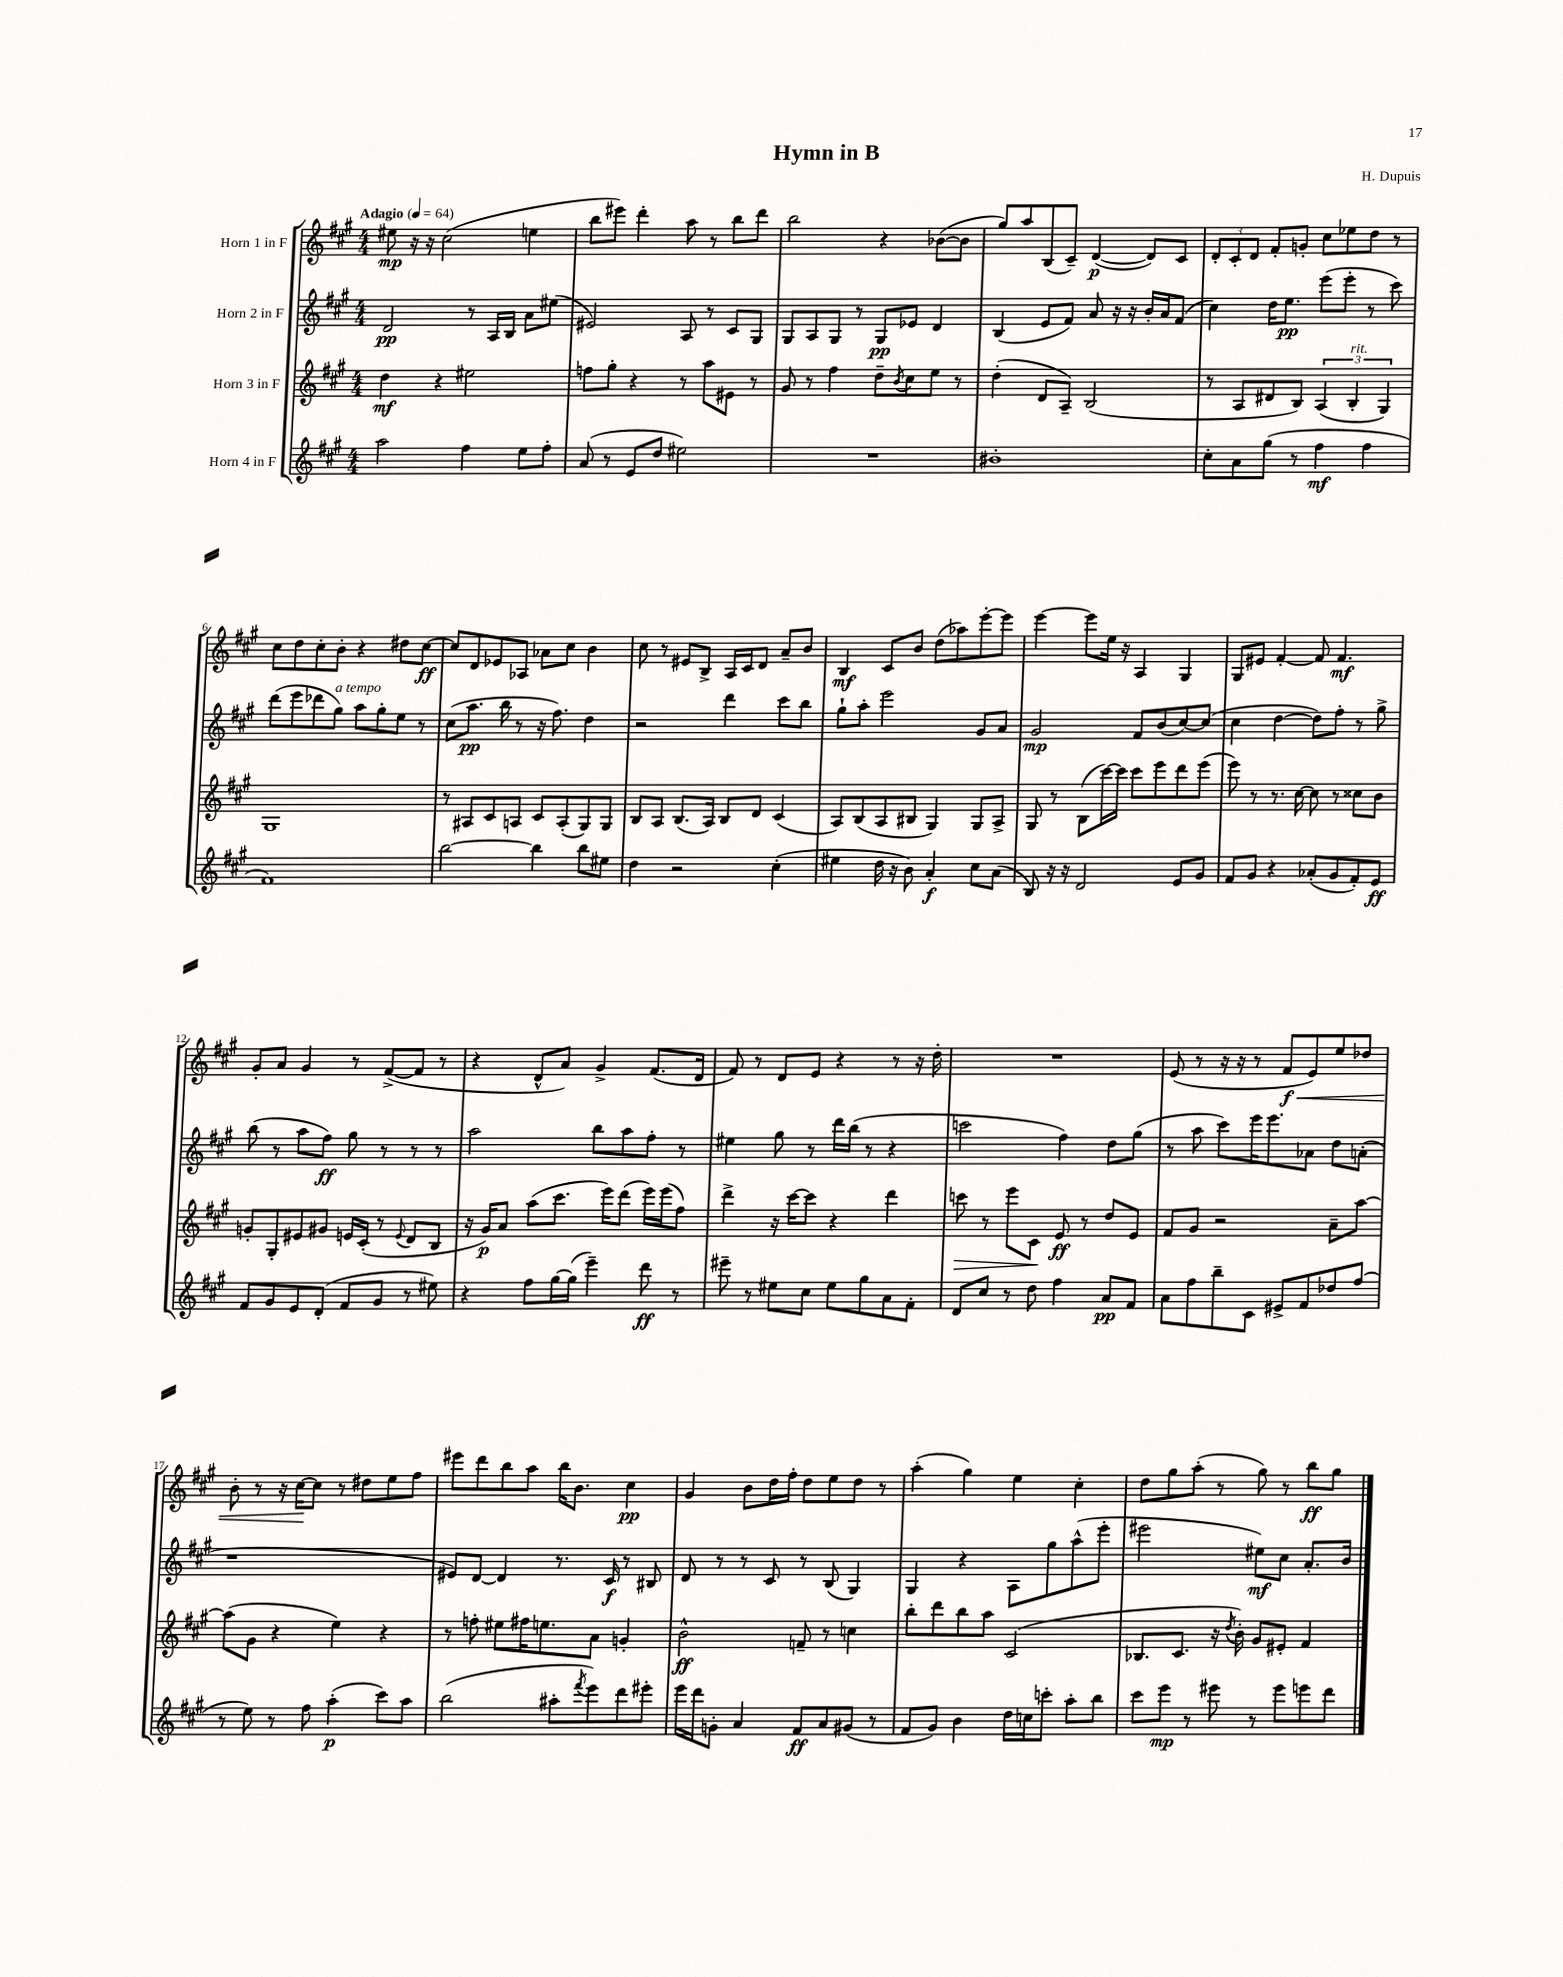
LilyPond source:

\header { title = "Hymn in B" composer = "H. Dupuis" }
<<
\new StaffGroup <<
\new Staff = "s0" \with { instrumentName = "Horn 1 in F" } {
    \clef treble \key a \major \numericTimeSignature \time 4/4 \tempo "Adagio" 4 = 64
    eis''8\mp r16 r16 cis''2( e''4 |
    b''8 eis'''8) d'''4-. a''8 r8 b''8 d'''8 |
    b''2 r4 bes'8~( bes'8 |
    gis''8) a''8 b8( cis'8--) d'4~\p( d'8) cis'8 |
    \tuplet 3/2 { d'8-. cis'8-. d'8 } fis'8-. g'8-. cis''8 ees''8 d''8 r8 |
    cis''8 d''8 cis''8-. b'8-. r4 dis''8 cis''8~\ff |
    cis''8 d'8 ees'8 aes8 aes'8 cis''8 b'4 |
    cis''8 r8 eis'8 b8-> a16 cis'16 d'8 a'8-- b'8 |
    b4\mf cis'8 b'8 d''8( aes''8) e'''8~-. e'''8 |
    e'''4~ e'''8 e''16 r16 a4 gis4 |
    gis8 eis'8 fis'4~-. fis'8 fis'4.\mf |
    gis'8-. a'8 gis'4 r8 fis'8~->( fis'8 r8 |
    r4 d'8-^ a'8) gis'4-> fis'8.( d'16 |
    fis'8) r8 d'8 e'8 r4 r8 r16 d''16-. |
    R1 |
    e'8( r8 r16 r16 r8 fis'8\f\< e'8) e''8 des''8 |
    b'8-. r8 r16 cis''16~\! cis''8 r8 dis''8 e''8 fis''8 |
    eis'''8 d'''8 b''8 a''8 b''16 b'8. cis''4\pp |
    gis'4 b'8 d''16 fis''16-. d''8 e''8 d''8 r8 |
    a''4-.( gis''4) e''4 cis''4-. |
    d''8 gis''8 a''8-.( r8 gis''8) r8 b''8\ff gis''8 \bar "|." |
}
\new Staff = "s1" \with { instrumentName = "Horn 2 in F" } {
    \clef treble \key a \major \numericTimeSignature \time 4/4
    d'2\pp r8 a16 b16 a'8 eis''8( |
    eis'2) a8 r8 cis'8 gis8 |
    gis8 a8 gis8 r8 gis8\pp ees'8 d'4 |
    b4( e'8 fis'8) a'8 r16 r16 b'16-. a'16 fis'8( |
    cis''4) d''16 e''8.\pp e'''8( e'''8-. r8 cis'''8) |
    d'''8( e'''8 des'''8 gis''8^\markup { \italic "a tempo" }) a''8 gis''8-. e''8 r8 |
    cis''8( a''8.\pp b''16 r8 r16 fis''8.) d''4 |
    r2 d'''4 cis'''8 b''8 |
    gis''8-! a''8-. e'''2 gis'8 a'8 |
    gis'2\mp fis'8 b'8( cis''8~) cis''8( |
    cis''4 d''4~ d''8) fis''8-. r8 gis''8-> |
    b''8( r8 a''8 fis''8\ff) gis''8 r8 r8 r8 |
    a''2 b''8 a''8 fis''8-. r8 |
    eis''4 gis''8 r8 d'''16 b''16( r8 r4 |
    c'''2 fis''4) d''8 gis''8( |
    r8 a''8 cis'''8) e'''16 e'''8. aes'8 d''8 a'8-.( |
    r1 |
    eis'8) d'8~ d'4 r8. cis'16\f r8 bis8 |
    d'8 r8 r8 cis'8 r8 b8( gis4) |
    gis4 r4 a8 gis''8 a''8-^( e'''8-. |
    eis'''2 eis''8\mf) cis''8 a'8.-. b'16 \bar "|." |
}
\new Staff = "s2" \with { instrumentName = "Horn 3 in F" } {
    \clef treble \key a \major \numericTimeSignature \time 4/4
    d''4\mf r4 eis''2 |
    f''8 gis''8-. r4 r8 a''8 eis'8 r8 |
    gis'8 r8 fis''4 d''8-- \acciaccatura { b'8 } cis''8 e''8 r8 |
    d''4-.( d'8 a8--) b2( |
    r8 a8 dis'8 b8) \tuplet 3/2 { a4( b4-.^\markup { \italic "rit." } gis4) } |
    gis1 |
    r8 ais8 cis'8 a8 cis'8 a8-.( gis8) gis8 |
    b8 a8 b8.( a16) b8 d'8 cis'4( |
    a8) b8( a8 bis8 gis4) gis8 a8-> |
    gis8 r8 b8( cis'''16~) cis'''16 cis'''8 e'''8 d'''8 e'''8( |
    e'''8) r8 r8. cis''16~ cis''8 r8 cisis''8 b'8 |
    g'8-. gis8-. eis'8 gis'8 e'16 cis'16-.( r8 \appoggiatura { e'8 } d'8 b8 |
    r16 gis'16\p) a'8 a''8( cis'''8. e'''16) d'''8( e'''16) e'''16( fis''8) |
    d'''4-> r16 cis'''16~ cis'''8 r4 d'''4 |
    c'''8\> r8 e'''8 cis'8\! e'8\ff r8 d''8 e'8 |
    fis'8 gis'8 r2 a'8-- a''8~ |
    a''8( gis'8 r4 e''4) r4 |
    r8 f''8-. eis''8 fis''16 e''8. a'8 g'4-. |
    b'2-^\ff f'8-- r8 c''4 |
    b''8-. d'''8 b''8 a''8 cis'2( |
    bes8. cis'8. r16 \acciaccatura { d''8 } b'16-.) gis'8 eis'8-. fis'4 \bar "|." |
}
\new Staff = "s3" \with { instrumentName = "Horn 4 in F" } {
    \clef treble \key a \major \numericTimeSignature \time 4/4
    a''2 fis''4 e''8 fis''8-. |
    a'8( r8 e'8 d''8 eis''2) |
    R1 |
    bis'1-. |
    cis''8-. a'8 gis''8( r8 fis''4\mf fis''4 |
    fis'1) |
    b''2~ b''4 b''8 eis''8 |
    d''4 r2 cis''4-.( |
    eis''4 d''16 r16 b'8) a'4-.\f cis''8 a'8( |
    b8) r16 r16 d'2 e'8 gis'8 |
    fis'8 gis'8 r4 aes'8-.( gis'8 fis'8-.) e'8\ff |
    fis'8 gis'8 e'8 d'8-.( fis'8 gis'8 r8 eis''8) |
    r4 fis''8 gis''16~ gis''16( e'''4--) d'''8\ff r8 |
    eis'''8-- r8 eis''8 cis''8 eis''8 gis''8 a'8 fis'8-. |
    d'8 cis''8 r8 d''8 fis''4 a'8\pp fis'8 |
    a'8 fis''8 b''8-- cis'8 eis'8-> fis'8 des''8 fis''8( |
    r8 e''8) r8 fis''8 a''4-.\p( cis'''8) a''8 |
    b''2( ais''8-. \acciaccatura { fis'''8 } e'''8) d'''8 eis'''8-. |
    e'''16 d'''16 g'8-. a'4 fis'8\ff a'8 gis'8( r8 |
    fis'8 gis'8) b'4 d''16 c''16 c'''8-. a''8-. b''8 |
    cis'''8 e'''8\mp r8 eis'''8 r8 eis'''8 e'''8 d'''8 \bar "|." |
}
>>
>>
